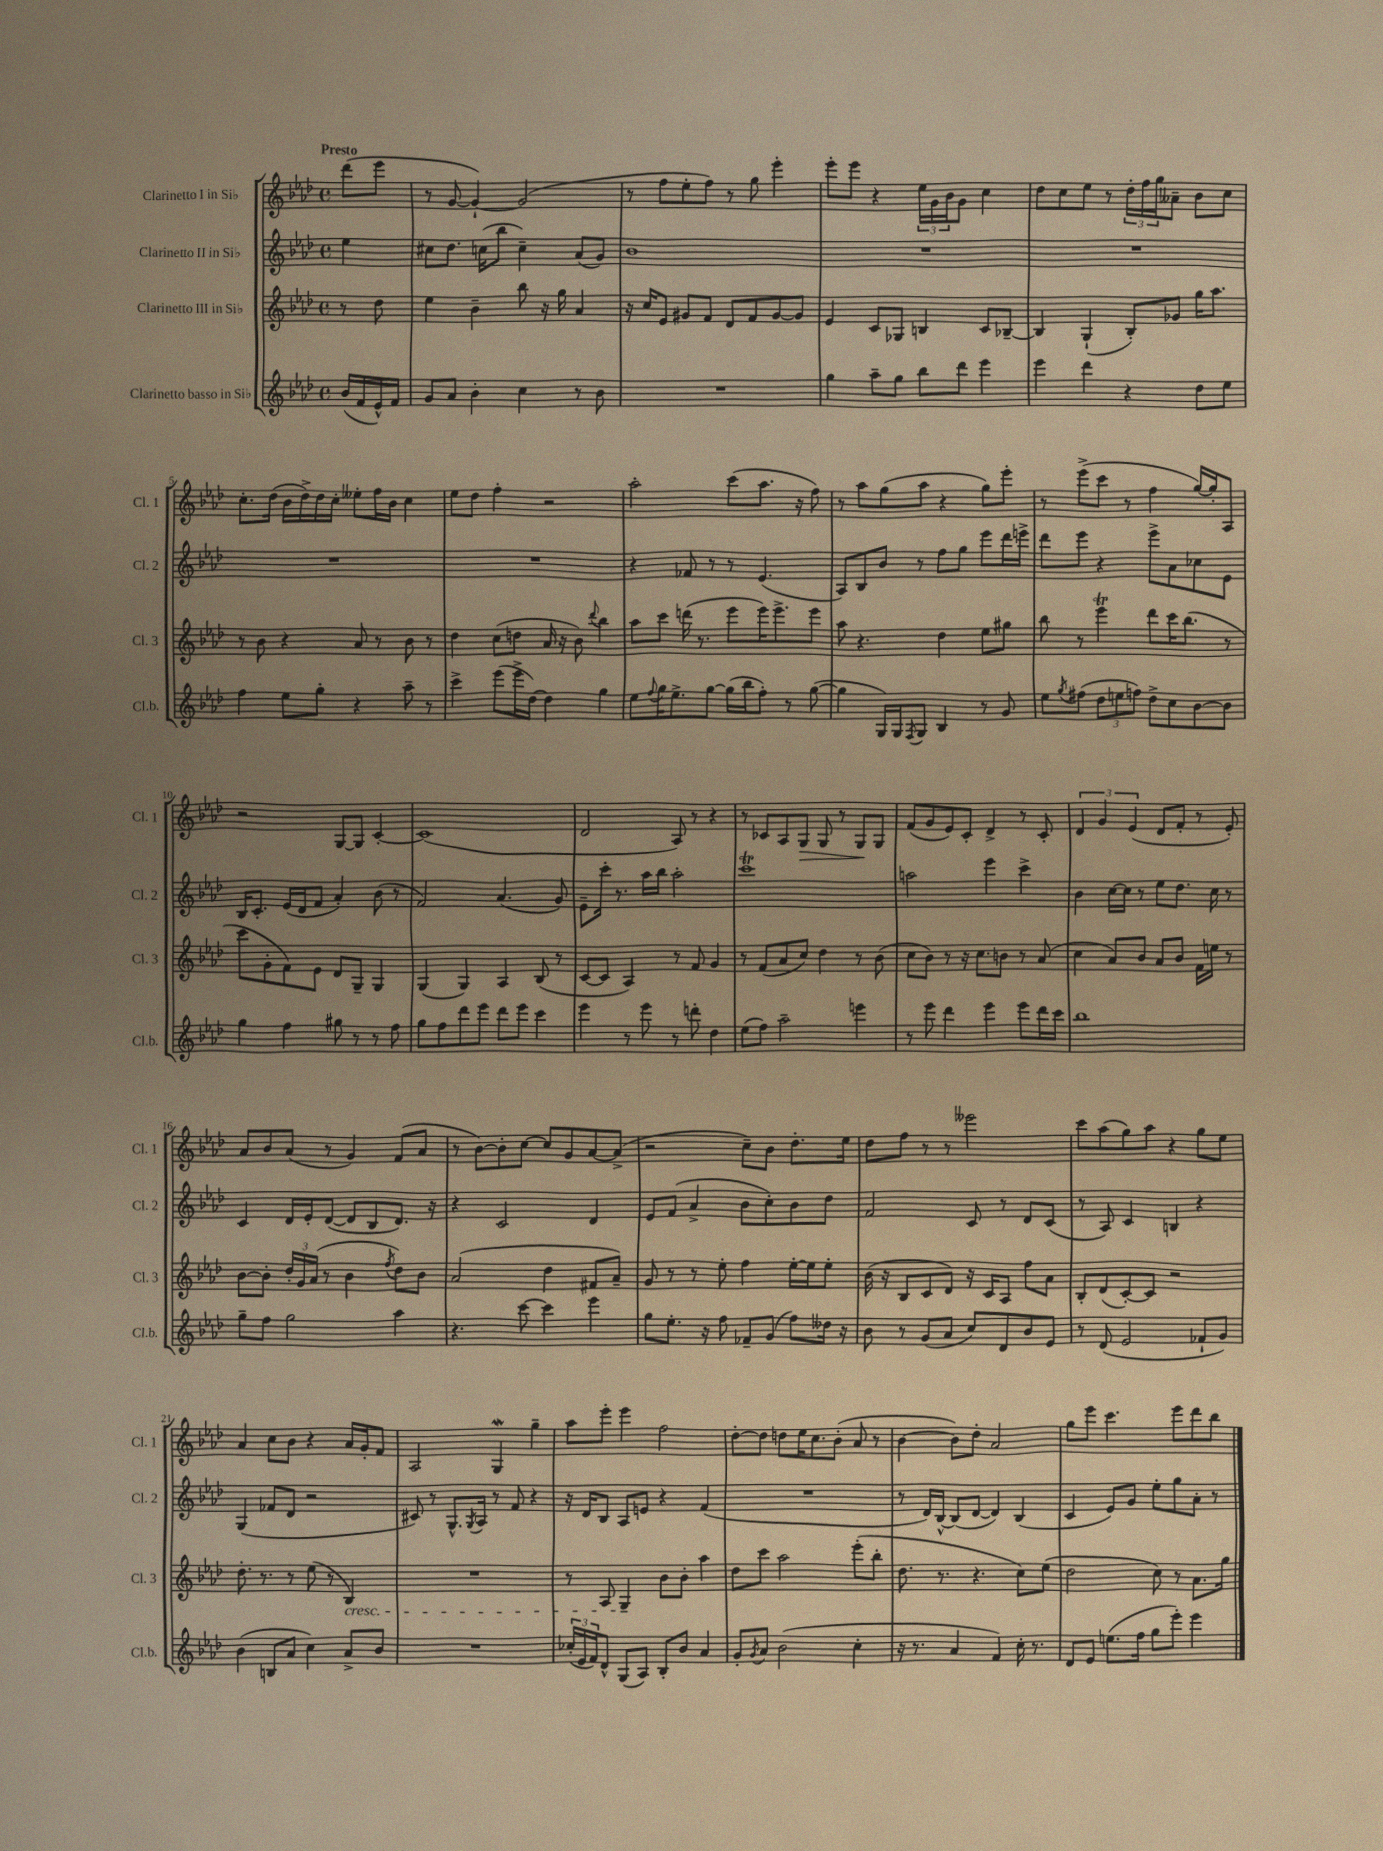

**kern	**kern	**kern	**kern	**dynam
*part4	*part3	*part2	*part1	*part1
*staff4	*staff3	*staff2	*staff1	*staff1
*I"Clarinetto basso in Si♭	*I"Clarinetto III in Si♭	*I"Clarinetto II in Si♭	*I"Clarinetto I in Si♭	*
*I'Cl.b.	*I'Cl. 3	*I'Cl. 2	*I'Cl. 1	*
*clefG2	*clefG2	*clefG2	*clefG2	*
*k[b-e-a-d-]	*k[b-e-a-d-]	*k[b-e-a-d-]	*k[b-e-a-d-]	*
*M4/4	*M4/4	*M4/4	*M4/4	*
*met(c)	*met(c)	*met(c)	*met(c)	*
=	=	=	=	=
!	!	!	!LO:TX:a:B:t=Presto	!
(16b-/LL	8r	4ee-\	(8ddd-\L	.
16f/	.	.	.	.
16e-^^/)	8dd-\	.	8eee-\J	.
16f/JJ	.	.	.	.
=1	=1	=1	=1	=1
8g/L	4ee-\	8cc#X\L	8r	.
8a-/J	.	8.dd-\J	[8g/	.
4b-'\	4b-~\	.	4g`/_)	.
.	.	(16ccn\KL	.	.
.	.	8bb-\J	.	.
4cc\	8bb-\	4cc~\)	(2g/]	.
.	16r	.	.	.
.	16gg\	.	.	.
8r	4a-/	(8a-/L	.	.
8b-\	.	8g/J)	.	.
=2	=2	=2	=2	=2
1r	16r	1b-	8r	.
.	16cc/KL	.	.	.
.	8e-/J	.	8ff\L	.
.	8g#X/L	.	8ee-'\	.
.	8f/J	.	8ff\J)	.
.	8d-/L	.	8r	.
.	8f/	.	8gg\	.
.	[8g#/	.	4eee-'\	.
.	8g#/J]	.	.	.
=3	=3	=3	=3	=3
4gg\	4e-/	1r	8eee-'\L	.
.	.	.	8eee-\J	.
8aa-~\L	8c/L	.	4r	.
8gg\J	8G-X/J	.	.	.
8bb-\L	4Bn/	.	24ee-\LL	.
.	.	.	24g\	.
.	.	.	24b-\J	.
8ddd-\J	.	.	8g\J	.
4eee-\	8c/L	.	4cc\	.
.	[8B-X~/J	.	.	.
=4	=4	=4	=4	=4
4eee-\	4B-/]	1r	8dd-\L	.
.	.	.	8cc\	.
4ddd-\	(4G`/	.	8ee-\J	.
.	.	.	8r	.
4r	8B-'/L)	.	24dd-'\LL	.
.	.	.	24ff\	.
.	.	.	24gg\J	.
.	8g-X/J	.	8a--X~\J	.
8dd-\L	16gg\KL	.	8b-\L	.
.	8.aa-\J	.	.	.
8ee-\J	.	.	8cc\J	.
!!LO:LB:g=z
=5	=5	=5	=5	=5
4ff\	8r	1r	8.cc'\L	.
.	8b-\	.	.	.
.	.	.	(16dd-\Jk	.
8ee-\L	4r	.	16b-\LL	.
.	.	.	16dd-^\)	.
8gg'\J	.	.	16dd-\	.
.	.	.	16cc'\JJ	.
4r	8a-/	.	8ee--X'\L	.
.	8r	.	16ff\L	.
.	.	.	16b-\JJ	.
8aa-~\	8b-\	.	4cc\	.
8r	8r	.	.	.
=6	=6	=6	=6	=6
4ccc^\	4dd-\	1r	8ee-\L	.
.	.	.	8dd-\J	.
(8eee-\L	(8cc\L	.	4ff'\	.
16eee-^\L	8ddn\J	.	.	.
[16dd-\JJ)	.	.	.	.
4dd-\]	16a-/	.	2r	.
.	16r	.	.	.
.	8b-\)	.	.	.
.	8qqddd-/	.	.	.
4gg\	4bb-\	.	.	.
=7	=7	=7	=7	=7
8ee-\L	8aa-\L	4r	2aa-'\	.
8qqff/	.	.	.	.
16gg\K	8ccc\J	.	.	.
8.ee-^\	.	.	.	.
.	(16dddn\	8f-X/	.	.
.	8.r	.	.	.
[8gg\J	.	8r	.	.
(16gg\LL]	8eee-\L	8r	(8ccc\L	.
16bb-\J	.	.	.	.
8ff'\J)	16eee-\K)	(4.e-/	8.aa-\J	.
.	8.eee-^\	.	.	.
8r	.	.	.	.
.	.	.	16r	.
([8gg\	8eee-\J	.	8ff\)	.
=8	=8	=8	=8	=8
4gg\]	8aa-\	8A-/L)	8r	.
.	4.r	8B-/	8aa-\L	.
16G/LL)	.	8b-/J	(8gg\	.
16G/J	.	.	.	.
8qF/	.	.	.	.
8G/J	.	8r	8aa-\J	.
4B-/	4dd-\	8ff\L	4r	.
.	.	8gg\J	.	.
8r	8ee-\L	8eee-\L	8gg\L)	.
8g/	8gg#X\J	16ddd-\L	8eee-'\J	.
.	.	16eeen^\JJ	.	.
=9	=9	=9	=9	=9
8ee-\L	8bb-\	8ddd-\L	8r	.
8qgg/	.	.	.	.
(8ff#X\J	8r	8eee-\J	(8eee-^\L	.
12dd-\L	4eee-T\	4r	8ccc\J	.
12een\	.	.	.	.
.	.	.	8r	.
12ffn\J)	.	.	.	.
8dd-^\L	8ddd-\L	8eee-^\L	4ff\	.
8cc\	16ccc\K	8a-\	.	.
.	(8.bb-\J	.	.	.
[8b-\	.	8cc-X\	[16gg/LL)	.
.	.	.	16gg'/J]	.
8b-\J]	8r	8e-\J	8A-/J	.
!!LO:LB:g=z
=10	=10	=10	=10	=10
4gg\	8ccc\L	16B-/KL	2r	.
.	.	8.c'/J	.	.
.	8g'\	.	.	.
4ff\	8f\)	(16e-/LL	.	.
.	.	16d-/J	.	.
.	8e-\J	8f/J	.	.
8gg#X\	8d-/L	4a-'/)	[8G/L	.
8r	8G~/J	.	8G/J]	.
8r	4G/	(8b-\	[4c'/	.
8ff\	.	8r	.	.
=11	=11	=11	=11	=11
8gg\L	(4G/	2f/)	(1c]	.
8ff\	.	.	.	.
8ddd-\	4G/)	.	.	.
8eee-\J	.	.	.	.
8ddd-\L	4A-/	(4.a-/	.	.
8eee-\J	.	.	.	.
4ccc\	(8B-/	.	.	.
.	8r	8g/)	.	.
=12	=12	=12	=12	=12
4eee-\	[8c/L	8e-~\L	2d-/	.
.	8c/J]	16ccc'\Jk	.	.
.	.	8.r	.	.
8r	4A-/)	.	.	.
8eee-\	.	16aa-\LL	.	.
.	.	16bb-\JJ	.	.
8r	8r	2aa-'\	8A-/)	.
8dddn'\	8f/	.	8r	.
4dd-\	4g/	.	4r	.
=13	=13	=13	=13	=13
(8ee-\L	8r	1ccct	8r	.
8ff\J)	(8f/L	.	8c-X/L	.
2aa-~\	8a-/	.	8A-/	.
!	!	!	!	!LO:HP:b
.	8cc/J)	.	8G/J	>
.	4dd-\	.	8G/	.
.	.	.	8r	.
4eeen\	8r	.	8G/L	.
.	(8b-\	.	8G/J	]
=14	=14	=14	=14	=14
8r	8cc\L	2aan\	(8f/L	.
8eee-\	8b-\J)	.	8g/	.
4ddd-\	8r	.	8e-/)	.
.	16r	.	8c'/J	.
.	8.cc\L	.	.	.
4eee-\	.	4eee-\	4d-^/	.
.	8bn\J	.	.	.
8eee-\L	8r	4ccc^\	8r	.
16ddd-\L	(8a-/	.	8c'/	.
16ccc\JJ	.	.	.	.
=15	=15	=15	=15	=15
1bb-	4cc\	4b-\	6d-/	.
.	.	.	6g/	.
.	8a-/L)	[16cc\LL	.	.
.	.	16cc\JJ]	.	.
.	.	.	(6e-/	.
.	8b-/J	8r	.	.
.	8a-/L	8ee-\L	8d-/L	.
.	8b-/J	8.dd-\J	8f'/J	.
.	16f\LL	.	8r	.
.	16een\JJ	16cc\	.	.
.	8r	8r	8e-'/)	.
!!LO:LB:g=z
=16	=16	=16	=16	=16
8gg~\L	[8b-\L	4c/	8a-/L	.
8ff\J	8b-'\J]	.	8b-/	.
2gg\	24dd-'/LL	16d-/LL	(8a-/J	.
.	24g/	.	.	.
.	.	16e-'/J	.	.
.	(24a-/JJ	.	.	.
.	8r	([8d-/J	8r	.
.	4b-\	8d-/L]	4g/)	.
.	.	8B-/	.	.
.	8qff/	.	.	.
4aa-\	8dd-\L)	8.d-/J)	(8f/L	.
.	8b-\J	.	8a-/J	.
.	.	16r	.	.
=17	=17	=17	=17	=17
4.r	(2a-/	4r	8r	.
.	.	.	[8b-\L)	.
.	.	2c/	8b-'\]	.
[8ccc\	.	.	[8cc\J	.
4ccc\]	4dd-\	.	8cc/L]	.
.	.	.	8g/	.
4eee-\	8f#X/L	4d-/	[8a-/	.
.	8a-~/J)	.	(8a-^/J]	.
=18	=18	=18	=18	=18
8gg\L	8g/	8e-/L	2r	.
8.ee-'\J	8r	(8f/J	.	.
.	8r	4a-^/	.	.
16r	.	.	.	.
8ff\	8ee-'\	.	.	.
8f-X~/L	4ff\	8b-\L	8cc~\L)	.
(8g/J	.	8cc'\)	8b-\J	.
8ff\L)	[16ee-'\LL	8b-\	8.dd-'\L	.
.	16ee-\J]	.	.	.
16dd--X\Jk	8ee-'\J	8dd-\J	.	.
16r	.	.	16ee-\Jk	.
=19	=19	=19	=19	=19
8b-\	(16b-\	2f/	8dd-\L	.
.	16r	.	.	.
8r	8B-/L	.	8ff\J	.
(8g/L	8c/	.	8r	.
8a-/J	8d-/J)	.	8r	.
8cc/L)	16r	8c/	2eee--X\	.
.	16c/KL	.	.	.
8d-/	8A-/J	8r	.	.
8b-/	8ff\L	8d-/L	.	.
8e-/J	8a-\J	(8c/J	.	.
=20	=20	=20	=20	=20
8r	8B-'/L	8r	8ccc\L	.
(8d-/	(8d-/	8A-/)	(8aa-\	.
2e-/	[8c'/)	4c/	8gg\)	.
.	8c/J]	.	8aa-\J	.
.	2r	4Bn/	4r	.
8f-X`/L	.	4r	8gg\L	.
8g/J)	.	.	8ee-\J	.
!!LO:LB:g=z
=21	=21	=21	=21	=21
(4b-\	8.dd-'\	(4G/	4a-/	.
.	8.r	.	.	.
8Bn/L	.	8f-X/L	8cc\L	.
8a-/J	8r	8d-/J	8b-\J	.
4cc\)	(8ee-\	2r	4r	.
.	8r	.	.	.
!	!LO:TX:b:i:t=cresc.	!	!	!
8a-^/L	4B-/)	.	16a-/LL	.
.	.	.	16g'/J	.
8b-/J	.	.	8f/J	.
=22	=22	=22	=22	=22
1r	1r	8c#X/)	2A-/	.
.	.	8r	.	.
.	.	8.G^^/L	.	.
.	.	8qG/	.	.
.	.	16A-/Jk	.	.
.	.	8r	4GW/	.
.	.	8f/	.	.
.	.	4r	4gg~\	.
=23	=23	=23	=23	=23
(24cc-X'/LL	8r	16r	8aa-\L	.
24e-/	.	.	.	.
.	.	16d-/KL	.	.
24f/J)	.	.	.	.
8d-^^/J	8A-/	8B-/J	8eee-'\J	.
(8G/L	4G~/	8A-/L	4eee-\	.
8A-/J)	.	8en/J	.	.
8B-'/L	8b-\L	4r	2ff\	.
8b-/J	8b-'\J	.	.	.
4a-/	4aa-\	(4f/	.	.
=24	=24	=24	=24	=24
8g'/L	8dd-\L	1r	[8dd-'\L	.
8qg/	.	.	.	.
8a-/J	8ccc\J	.	8dd-\J]	.
(2b-\	2aa-\	.	8ddn\L	.
.	.	.	16ee-\K	.
.	.	.	8.cc\	.
.	.	.	(8b-'\J	.
4cc'\	(8eee-'\L	.	8a-/	.
.	8bb-'\J	.	8r	.
=25	=25	=25	=25	=25
16r	8.dd-\	8r	[4b-\	.
8.r	.	.	.	.
.	.	16d-/LL)	.	.
.	8.r	[16B-^^/JJ	.	.
4a-/	.	(8B-/L]	8b-\L])	.
.	4.r	[8d-/J	8dd-'\J	.
4f/)	.	4d-/])	2a-/	.
16cc'\	8cc\L)	(4B-/	.	.
8.r	.	.	.	.
.	(8ee-\J	.	.	.
=26	=26	=26	=26	=26
8d-/L	2dd-\	4c/	8gg\L	.
8e-/J	.	.	8eee-\J	.
(8.een\L	.	8e-/L)	4.ccc\	.
.	.	8g/J	.	.
16ff\Jk	.	.	.	.
8gg\L	8cc\)	8ee-'\L	.	.
8eee-'\J)	8r	8gg\	8eee-\L	.
4eee-\	8.a-\L	8a-'\J	8ddd-\	.
.	.	8r	8bb-\J	.
.	16gg\Jk	.	.	.
==	==	==	==	==
*-	*-	*-	*-	*-
